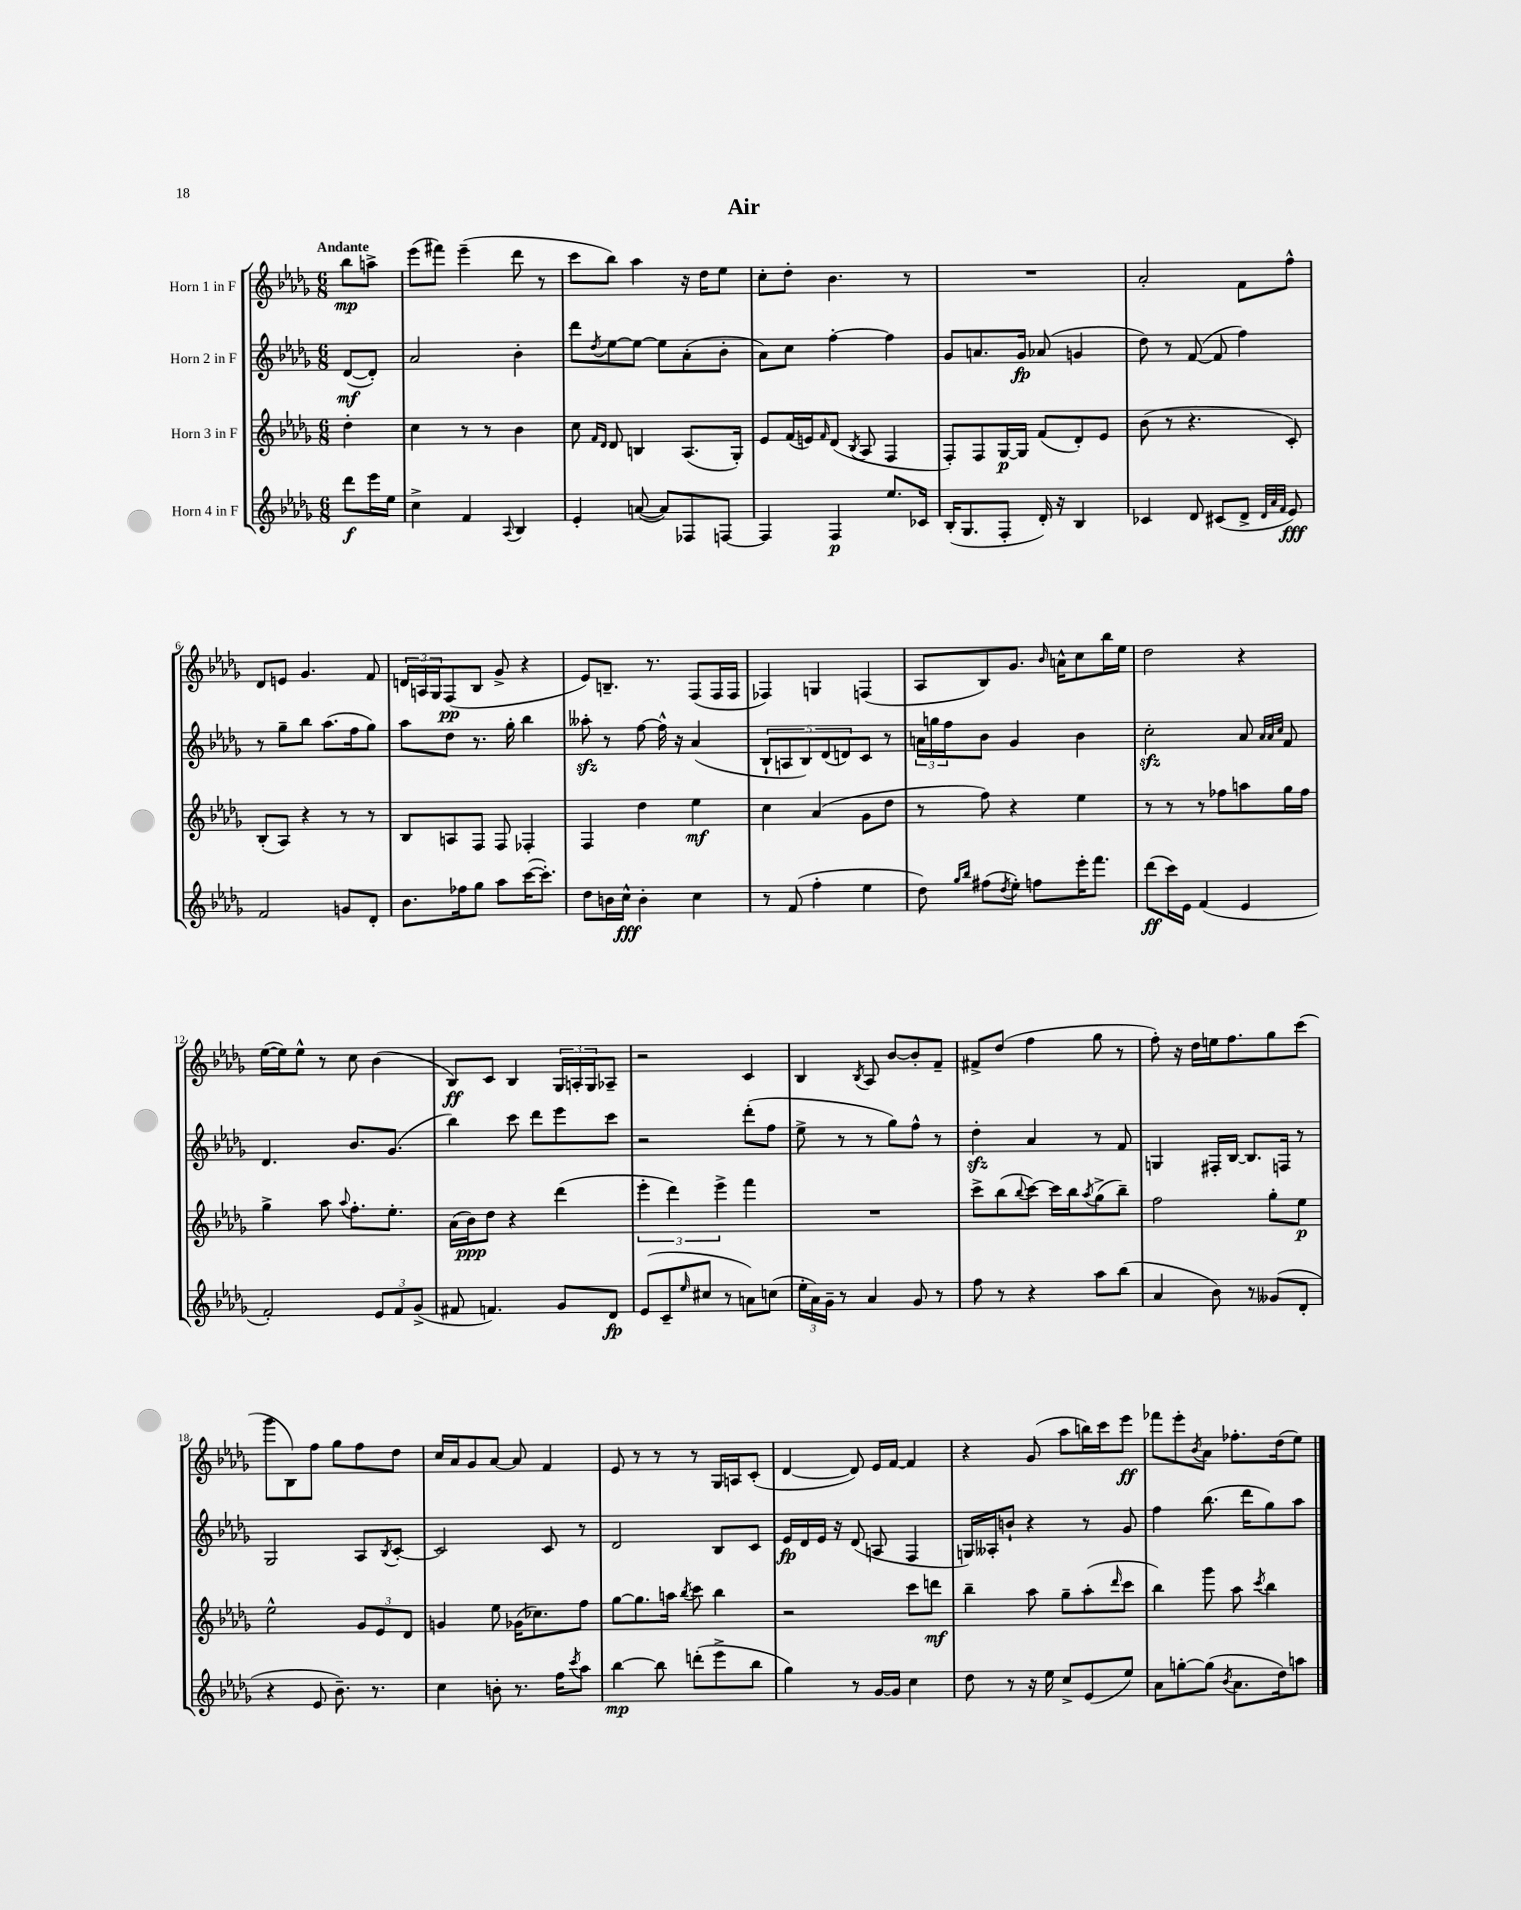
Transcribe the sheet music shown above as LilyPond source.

\header { title = "Air" }
<<
\new StaffGroup <<
\new Staff = "s0" \with { instrumentName = "Horn 1 in F" } {
    \clef treble \key des \major \numericTimeSignature \time 6/8 \partial 4 \tempo "Andante"
    bes''8\mp a''8-> |
    ees'''8( fis'''8) ees'''4--( des'''8 r8 |
    c'''8 bes''8) aes''4 r16 des''16 ees''8 |
    c''8-. des''8-. bes'4. r8 |
    R2. |
    aes'2-. f'8 f''8-^ |
    des'8 e'8 ges'4. f'8 |
    \tuplet 3/2 { d'16 a16 ges16 } f8\pp( bes8 ges'8-> r4 |
    ees'8) b8.-- r8. f8( f16 f16 |
    fes4) g4 f4( |
    aes8 bes8) ges'8. \grace { bes'16 } a'16-^ c''8 bes''16 ees''16 |
    des''2 r4 |
    ees''16~( ees''16) ees''8-^ r8 c''8 bes'4( |
    bes8\ff) c'8 bes4 \tuplet 3/2 { ges16 a16-. ges16 } aes8-- |
    r2 c'4 |
    bes4 \acciaccatura { bes8 } aes8 bes'8~ bes'8-. f'8-- |
    fis'8-> des''8( f''4 ges''8 r8 |
    f''8-.) r16 des''16 e''16 f''8. ges''8 c'''8( |
    ges'''8 bes8) f''8 ges''8 f''8 des''8 |
    c''16 aes'16 ges'8 aes'8~ aes'8 f'4 |
    ees'8 r8 r8 r8 ges16 a16 c'8-.( |
    des'4~ des'8) ees'16 f'16~ f'4 |
    r4 ges'8( aes''8 b''16) c'''16 ees'''8\ff |
    fes'''8 ees'''8-. \acciaccatura { bes'8 } aes'8 fes''8.-. des''16( ees''8) \bar "|." |
}
\new Staff = "s1" \with { instrumentName = "Horn 2 in F" } {
    \clef treble \key des \major \numericTimeSignature \time 6/8 \partial 4
    des'8~\mf( des'8-.) |
    aes'2 bes'4-. |
    des'''8 \acciaccatura { des''8 } ees''8~ ees''8~ ees''8 aes'8-.( bes'8-. |
    aes'8) c''8 f''4~-. f''4 |
    ges'8 a'8. ges'16\fp aes'8( g'4 |
    des''8) r8 f'8~( f'8 f''4) |
    r8 ges''8-- bes''8 aes''8.( f''16 ges''8) |
    aes''8 des''8 r8. ges''16-. bes''4 |
    aeses''8-.\sfz r8 f''8~ f''16-^ r16 aes'4( |
    \tuplet 5/4 { bes8-! a8 bes8) des'8( d'8) } c'8 r8 |
    \tuplet 3/2 { a'16 g''16 f''16 } bes'8 ges'4 bes'4 |
    c''2-.\sfz aes'8 \grace { aes'32 aes'32 c''32 } f'8 |
    des'4. bes'8. ges'8.( |
    bes''4) c'''8 des'''8 ees'''8 c'''8 |
    r2 des'''8-.( f''8 |
    ees''8-> r8 r8 ges''8) f''8-^ r8 |
    des''4-.\sfz aes'4 r8 f'8 |
    g4 fis16-. bes16~ bes8. f16 r8 |
    ges2 aes8 \acciaccatura { bes8 } c'8~-. |
    c'2 c'8 r8 |
    des'2 bes8 c'8 |
    ees'16\fp des'16 ees'16 r16 des'8( a8 f4 |
    g16) aeses16-. b'8-! r4 r8 ges'8 |
    f''4 bes''8.( des'''16 ges''8) aes''8 \bar "|." |
}
\new Staff = "s2" \with { instrumentName = "Horn 3 in F" } {
    \clef treble \key des \major \numericTimeSignature \time 6/8 \partial 4
    des''4-. |
    c''4 r8 r8 bes'4 |
    c''8 \grace { f'16 des'16 } des'8 b4 aes8.( ges16-.) |
    ees'8 f'16( e'16) \grace { f'16 } des'8( \acciaccatura { bes8 } aes8 f4 |
    f8-.) f8 ges16~\p ges16 f'8( des'8-.) ees'8 |
    bes'8( r8 r4. c'8-.) |
    bes8-.( aes8) r4 r8 r8 |
    bes8 a8 f8 f8 fes4-. |
    f4 des''4 ees''4\mf |
    c''4 aes'4( ges'8 des''8 |
    r8 f''8) r4 ees''4 |
    r8 r8 r8 fes''8 a''8 ges''16 fes''16 |
    ges''4-> aes''8 \appoggiatura { aes''8 } f''8.-. ees''8.-. |
    aes'16( bes'16\ppp) des''8 r4 des'''4( |
    \tuplet 3/2 { ees'''4-. des'''4) ees'''4-> } f'''4 |
    R2. |
    c'''8-> bes''8( \appoggiatura { bes''8 } c'''8~) c'''16 bes''16 \acciaccatura { aes''8 } ges''8->( bes''8--) |
    f''2 ges''8-. ees''8\p |
    ees''2-^ \tuplet 3/2 { ges'8 ees'8 des'8 } |
    g'4 ees''8 ges'16( ces''8.) f''8 |
    ges''8~ ges''8. a''16 \acciaccatura { bes''8 } c'''8 bes''4 |
    r2 c'''8 d'''8\mf |
    bes''4-- aes''8 ges''8-- aes''8-.( \grace { des'''16 } c'''8 |
    bes''4) ges'''8 aes''8 \acciaccatura { c'''8 } bes''4 \bar "|." |
}
\new Staff = "s3" \with { instrumentName = "Horn 4 in F" } {
    \clef treble \key des \major \numericTimeSignature \time 6/8 \partial 4
    des'''8\f ees'''16 ees''16 |
    c''4-> f'4 \appoggiatura { aes8 } bes4 |
    ees'4-. a'8~( a'8) fes8 f8~ |
    f4 f4\p ees''8. ces'16 |
    bes16-.( ges8. f8-. des'16-.) r16 bes4 |
    ces'4 des'8 cis'8( des'8-> \grace { des'32 aes'32 f'32 } ees'8\fff) |
    f'2 g'8 des'8-. |
    bes'8. fes''16 ges''8 aes''8 c'''16~( c'''8.-.) |
    des''8 b'16 c''16-^\fff b'4-. c''4 |
    r8 f'8( f''4-. ees''4 |
    des''8) \grace { ges''16 bes''16 } fis''8( \acciaccatura { des''8 } ees''8-.) f''8 ees'''16-. f'''8. |
    des'''8\ff( c'''16) ees'16 f'4( ees'4 |
    f'2-.) \tuplet 3/2 { ees'8 f'8 ges'8->( } |
    fis'8 f'4.) ges'8 des'8\fp |
    ees'8( c'8-- \grace { ees''16 } cis''8 r8 a'8) c''8( |
    \tuplet 3/2 { ees''16-. aes'16) ges'16-- } r8 aes'4 ges'8 r8 |
    f''8 r8 r4 aes''8 bes''8( |
    aes'4 bes'8) r8 geses'8( des'8-. |
    r4 ees'8 bes'8.--) r8. |
    c''4 b'8-. r8. f''16 \acciaccatura { c'''8 } aes''8 |
    bes''4~\mp bes''8 d'''8-.( ees'''8-> bes''8 |
    ges''4) r8 ges'16~ ges'16 c''4 |
    des''8 r8 r16 ees''16 c''8-> ees'8( ees''8) |
    aes'8 g''8~-. g''8( \acciaccatura { bes'8 } aes'8. des''16) a''8 \bar "|." |
}
>>
>>
